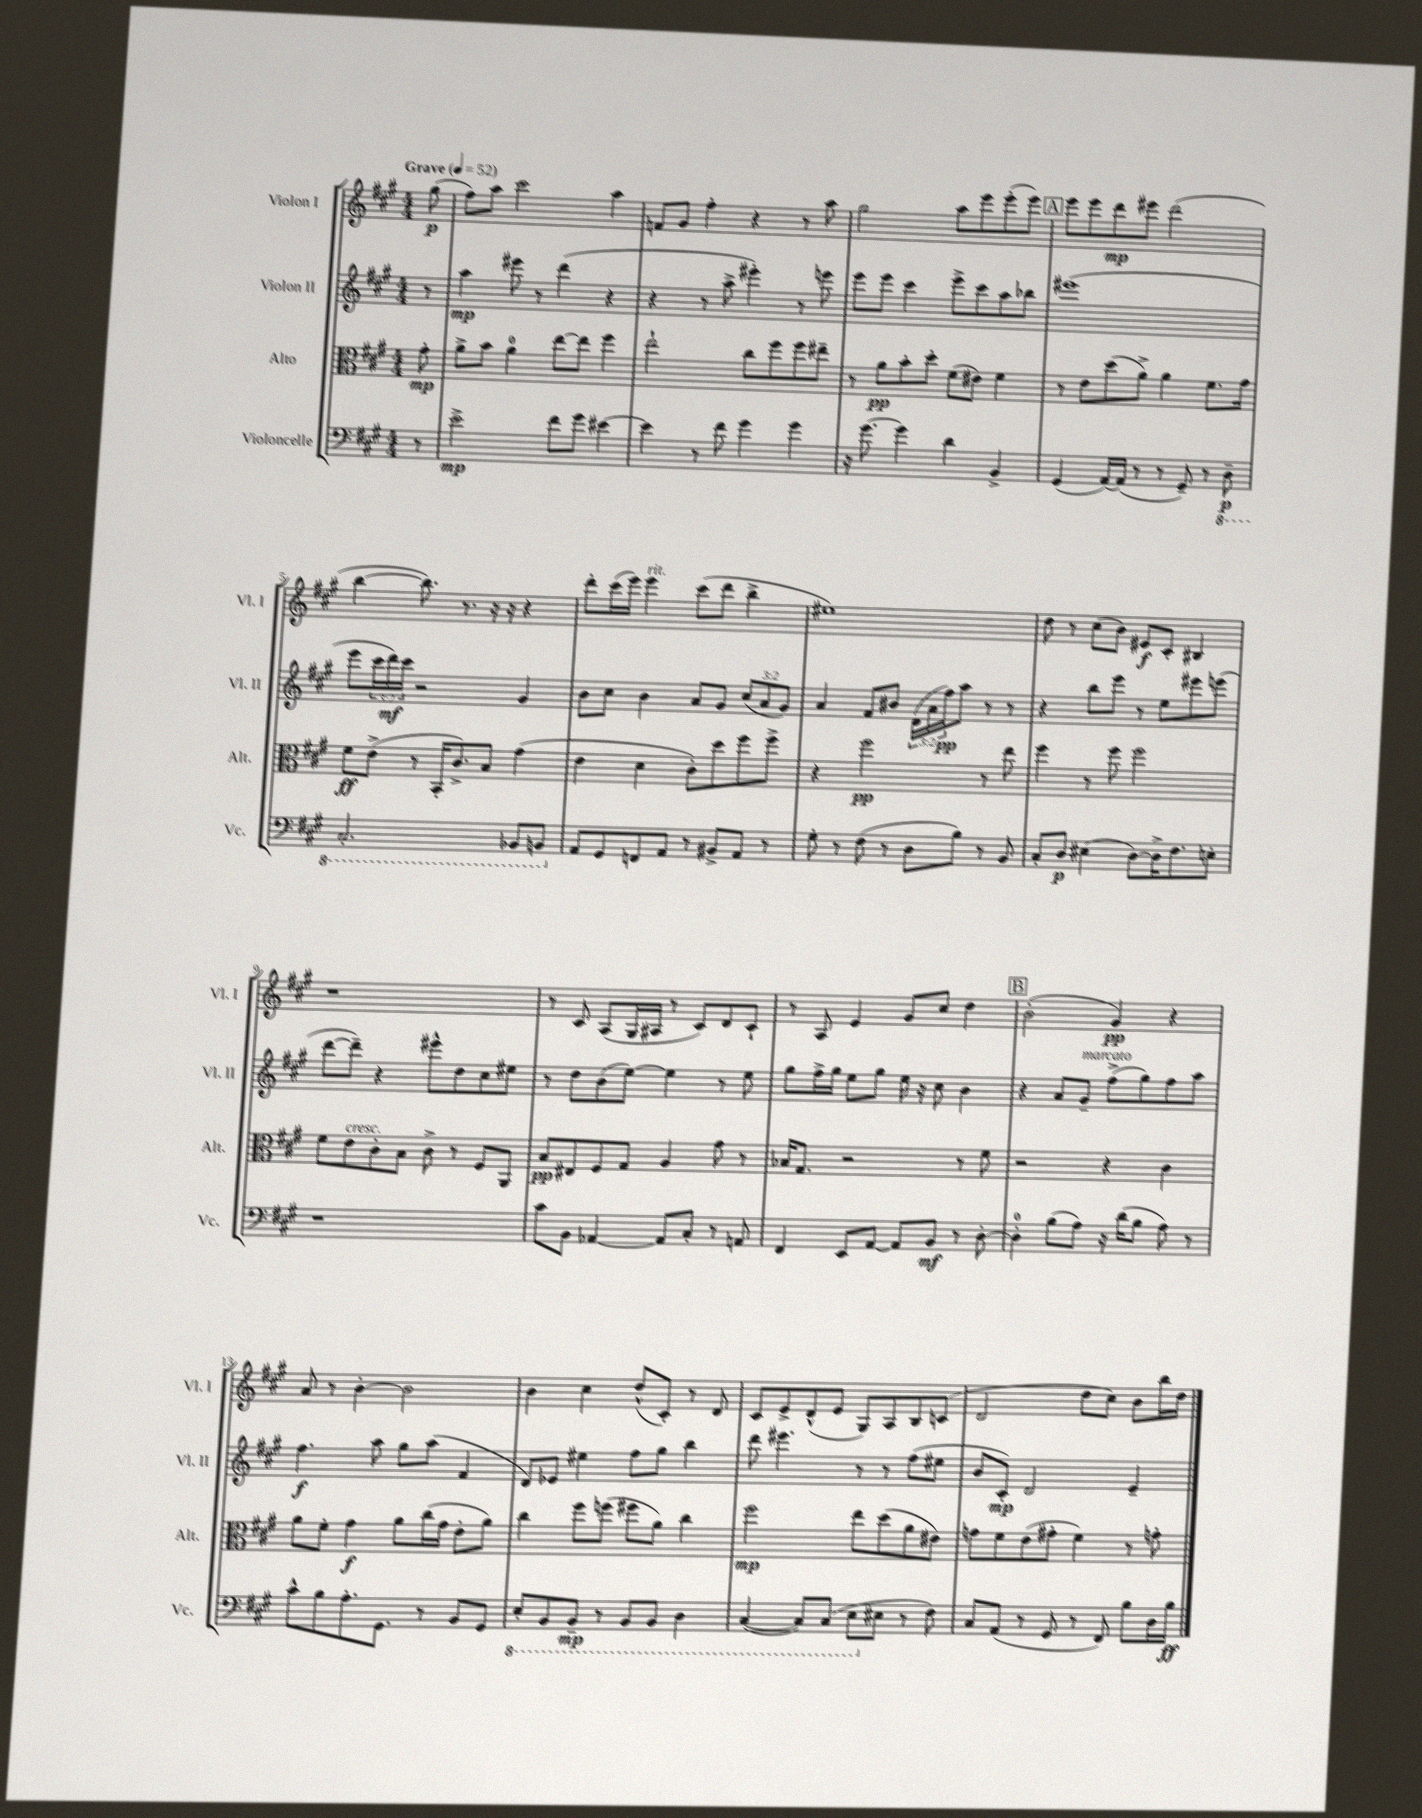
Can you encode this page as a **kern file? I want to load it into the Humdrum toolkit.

**kern	**kern	**kern	**kern
*staff4	*staff3	*staff2	*staff1
*clefF4	*clefC3	*clefG2	*clefG2
*k[f#c#g#]	*k[f#c#g#]	*k[f#c#g#]	*k[f#c#g#]
*M4/4	*M4/4	*M4/4	*M4/4
*MM52	*MM52	*MM52	*MM52
8r	8g#'\	8r	(8gg#\
=	=	=	=
2e^\	8a^\L	4aa\	8ff#\L)
.	8b\J	.	8aa\J
.	4a\	8eee#\	2ccc#\
.	.	8r	.
8f#\L	[8ee\L	(4ddd\	.
8g#\J	8ee\]J	.	.
[4e#\	4ff#\	4r	4aa\
=	=	=	=
4e#\]	2ee`\	4r	8f/L
.	.	.	8g#/J
8r	.	8r	4ff#'\
8f#\	.	8aa^\	.
4g#\	8cc#\L	4eee#'\)	4r
.	8ff#\	.	.
4g#\	8ff#\	8r	8r
.	8ee#~\J	8eee\	8aa\
=	=	=	=
16r	8r	8eee\L	2gg#\
[8.g#\	.	.	.
.	8a\L	8eee\J	.
4g#\]	8b'\	4ccc#\	.
.	8dd'\J	.	.
4d\	(8f#\L	8eee^\L	8aa\L
.	8e#\J)	8ccc#\	8eee\
4BB^/	4f#\	8aa\	(8eee'\
.	.	8bb-\J	8eee\J)
=	=	=	=
(4GG#/	8r	(1eee#	8eee\L
.	8e\L	.	8eee\
[16AA/LL)	(8dd\	.	8ddd\
(16AA/]JJ	.	.	.
8r	8a^\J)	.	8eee#\J
8r	4a\	.	(2ddd\
8GG#~/)	.	.	.
8r	8.f#\L	.	.
8DD~\	.	.	.
.	16g#\Jk	.	.
=	=	=	=
2.CC#'/	8f#\L	8eee\L	[4bb\
.	(8e^\J	24ccc#\L	.
.	.	24ddd\)	.
.	.	24ccc#\JJ	.
.	8r	2r	8.bb\])
.	16BB'/LK	.	.
.	8.c#^/)	.	8.r
.	8B/J	.	16r
.	.	.	16r
8BBB-/L	(4g#\	4g#/	4r
8BBB/J	.	.	.
=	=	=	=
8AA/L	4e\	8b\L	8ddd'\L
8GG#/	.	8cc#\J	(16ccc#\L
.	.	.	16eee\JJ)
8FF/	4d\	4b\	4eee\
8AA/J	.	.	.
8r	8c#'\L)	8a/L	(8ccc#\L
8BB#^/L	8dd\	8g#/J	8ddd\J
8AA/J	8ff#\	(12cc#/L	4bb^\
.	.	12a/	.
8r	8ff#^\J	.	.
.	.	12g#/J)	.
=	=	=	=
8G#'\	4r	4a/	1ee#)
8r	.	.	.
(8F#\	2ff#\	8f#/L	.
8r	.	8b#/J	.
8D\L	.	(24d\LL	.
.	.	24a\	.
.	.	24ff#\J)	.
8B\J)	.	8aa\J	.
8r	8r	8r	.
8BB/	8ee\	8r	.
=	=	=	=
8C#'/L	4ff#\	4r	8dd\
8D/J	.	.	8r
(4E#\	8r	8bb\L	(8cc#\L
.	8ff#\	8eee\J	8b\J)
[8D\L)	2ff#\	8r	8e#/L
16D^\]K	.	8ee\L	8c#'/J
8.F#\	.	.	.
.	.	8eee#\	4B#/
8E'\J	.	(8eee\J	.
=	=	=	=
1r	8f#\L	[8ddd\L	1r
.	8e\	8ddd~\]J)	.
.	8c#'\	4r	.
.	8B\J	.	.
.	8c#^\	8eee#^^\L	.
.	8r	8dd\	.
.	8F#/L	8cc#\	.
.	8AA/J	8ee#\J	.
=	=	=	=
8c#\L	8B/L	8r	8r
8BB\J	8E#/	8dd\L	8c#/
[4AA-/	8F#/	(8b\	(8A/L
.	8G#/J	[8ee\J)	16G#/L
.	.	.	16A#/JJ
8AA-/]L	4A/	4ee\]	8r
8C#'/J	.	.	8c#/L)
8r	8g#\	8r	8d/
8AA/	8r	8ee\	8c#`/J
=	=	=	=
4FF#/	16B-/LK	8gg#\L	8r
.	8.G#/J	.	.
.	.	16ff#^\L	8A/
.	.	16gg#\JJ	.
8EE/L	2r	8ee\L	4e/
[8AA/J	.	8gg#\J	.
8AA/]L	.	16ee\	8g#/L
.	.	16r	.
8BB/J	.	8cc#\	8cc#/J
8r	8r	4b\	4dd\
[8D'\	8f#\	.	.
=	=	=	=
4D'\]	2r	4r	(2b'\
(8B\L	.	8a/L	.
8A\J)	.	8g#~/J	.
16r	4r	(8ff#^\L	4g#/)
(16d\LK	.	.	.
8B\J	.	8gg#\)	.
8A\)	4c#\	8ff#\	4r
8r	.	8aa\J	.
=	=	=	=
8c#^^\L	8a\L	4.ff#\	8a/
8B\	8f#'\J	.	8r
8.A'\	4g#\	.	[4b'\
.	.	8aa\	.
8.GG#\J	.	.	.
.	8a\L	8gg#\L	2b\]
8r	(16cc#\L	(8aa\J	.
.	16g#\JJ	.	.
8BB/L	8e'\L	4f#/	.
8GG#/J	8a\J)	.	.
=	=	=	=
8EE'/L	4cc#\	8d/L)	4b\
8BBB/	.	8e-/J	.
8BBB~/J	8ff#\L	4ee#\	4cc#\
8r	(8ff\J	.	.
8BBB/L	8ff#\L	8ff#\L	(8dd^^/L
8BBB/J	8a\J)	8gg#\J	8c#'/J)
4DD\	4cc#\	4bb\	8r
.	.	.	8d/
=	=	=	=
([4CC#/	2ff#\	8ddd\	8c#/L
.	.	4.eee#\	8e^/
8CC#/]L)	.	.	(8d^^/
(8CC#/J	.	.	8e/J
8EE\L	8ee\L	8r	8G#/L)
8E#\J	(8dd\	8r	8A/
8r	8a\	(8ff#\L	8B/
8F#\)	8e#\J)	8ee#\J	(8c/J
=	=	=	=
8C#/L	8g\L	8b/L	2d/
(8AA/J	8f#\	8c#'/J)	.
8r	(8e\	2d/	.
8GG#/	8g#'\J	.	.
8r	4f#\)	.	8dd\L
8FF#/)	.	.	8cc#\J)
8B\L	8r	4e~/	8b\L
16D\L	8g'\	.	16bb\L
16B\JJ	.	.	16dd\JJ
==	==	==	==
*-	*-	*-	*-
